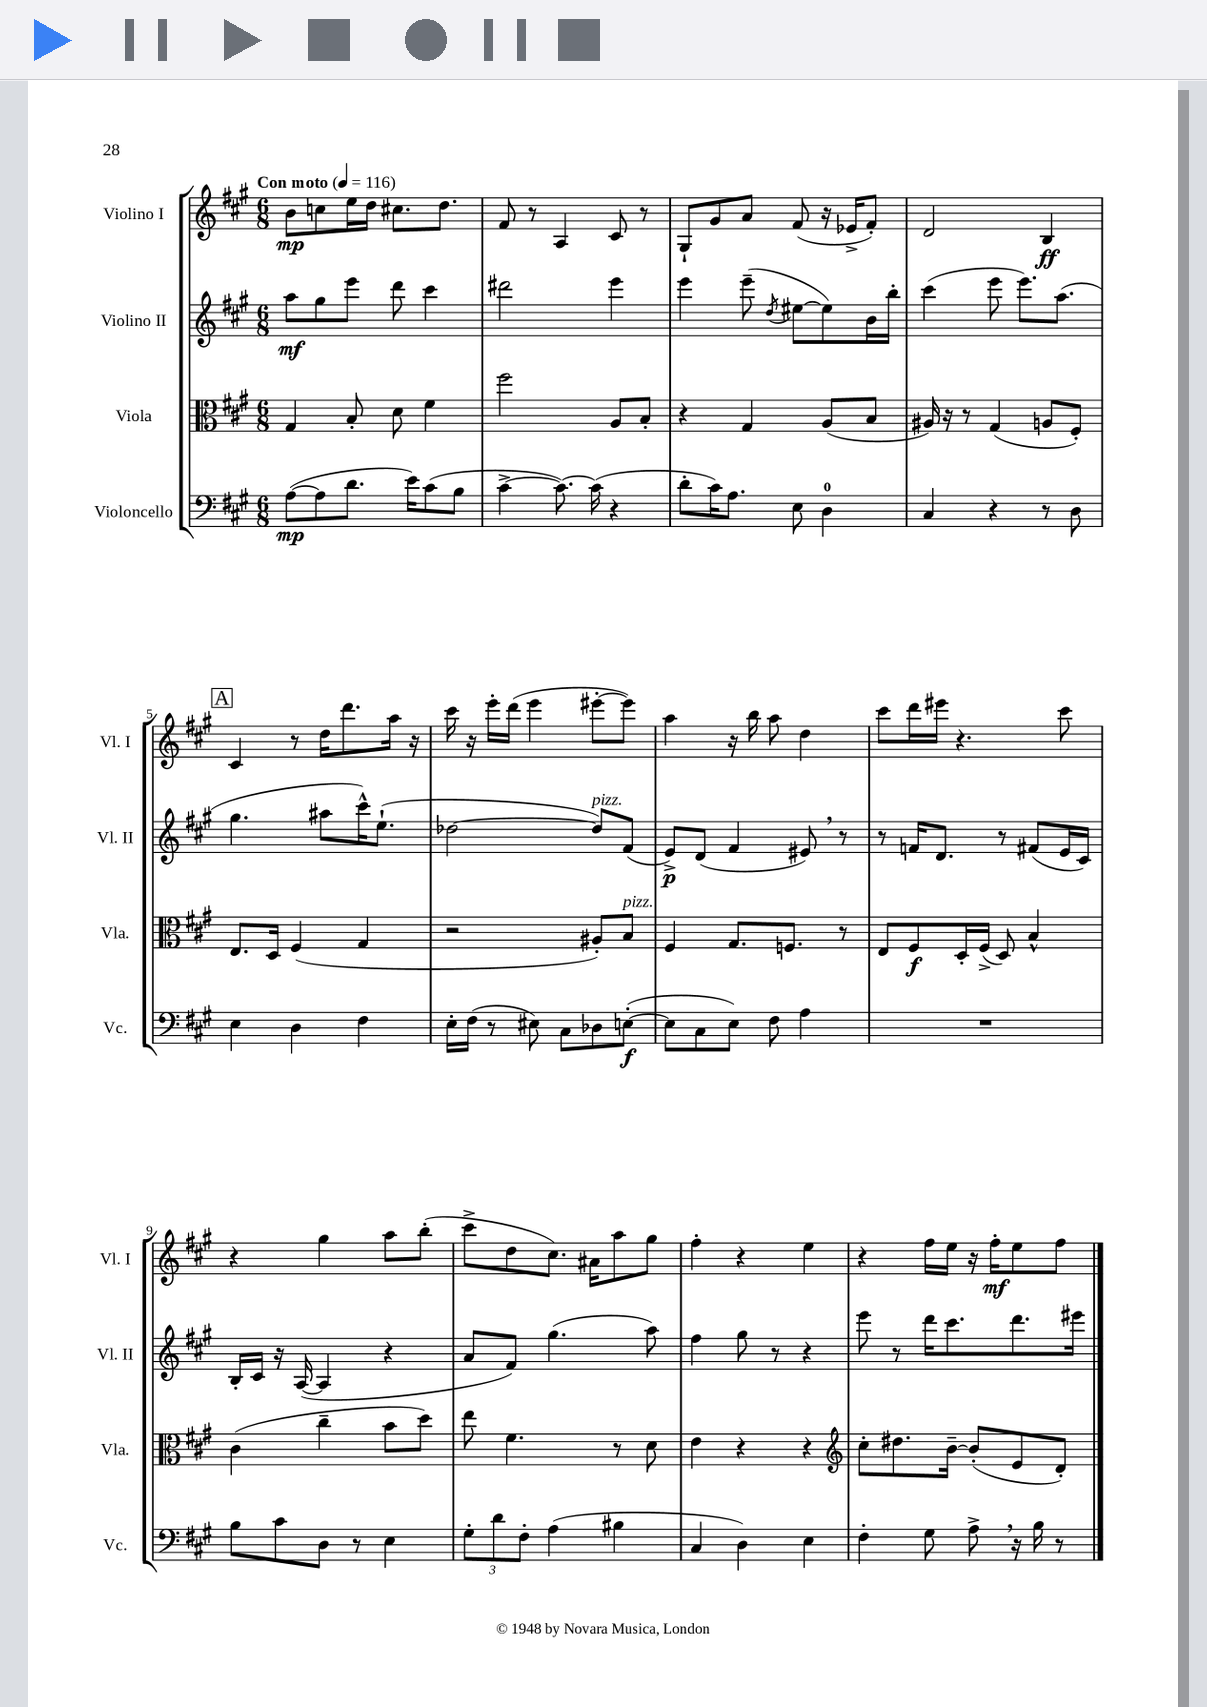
<<
\new StaffGroup <<
\new Staff = "s0" \with { instrumentName = "Violino I" shortInstrumentName = "Vl. I" } {
    \clef treble \key a \major \numericTimeSignature \time 6/8 \tempo "Con moto" 4 = 116
    b'8\mp c''8 e''16 d''16 cis''8. d''8. |
    fis'8 r8 a4 cis'8 r8 |
    gis8-! gis'8 a'8 fis'8( r16 ees'16-> fis'8-.) |
    d'2 b4\ff |
    \mark \markup { \box "A" } cis'4 r8 d''16 d'''8. a''16 r16 |
    cis'''16 r16 e'''16-. d'''16( e'''4 eis'''8~-. eis'''8) |
    a''4 r16 b''16 a''8 d''4 |
    cis'''8 d'''16 eis'''16 r4. cis'''8 |
    r4 gis''4 a''8 b''8-.( |
    cis'''8-> d''8 cis''8.) ais'16 a''8 gis''8 |
    fis''4-. r4 e''4 |
    r4 fis''16 e''16 r16 fis''16-.\mf e''8 fis''8 \bar "|." |
}
\new Staff = "s1" \with { instrumentName = "Violino II" shortInstrumentName = "Vl. II" } {
    \clef treble \key a \major \numericTimeSignature \time 6/8
    a''8\mf gis''8 e'''8 d'''8 cis'''4 |
    dis'''2 e'''4 |
    e'''4 e'''8--( \acciaccatura { d''8 } eis''8~ eis''8) b'16 b''16-. |
    cis'''4( e'''8 e'''8.) a''8.( |
    \mark \markup { \box "A" } gis''4. ais''8 cis'''16-^) e''8.-!( |
    des''2~ des''8^\markup { \italic "pizz." }) fis'8( |
    e'8->\p) d'8( fis'4 eis'8) \breathe r8 |
    r8 f'16 d'8. r8 fis'8( e'16 cis'16) |
    b16-. cis'16 r16 a16~( a4 r4 |
    a'8 fis'8) gis''4.( a''8) |
    fis''4 gis''8 r8 r4 |
    e'''8 r8 d'''16 cis'''8. d'''8. eis'''16 \bar "|." |
}
\new Staff = "s2" \with { instrumentName = "Viola" shortInstrumentName = "Vla." } {
    \clef alto \key a \major \numericTimeSignature \time 6/8
    gis4 b8-. d'8 fis'4 |
    fis''2 a8 b8-. |
    r4 gis4 a8( b8 |
    ais16) r16 r8 gis4( a8 fis8-.) |
    \mark \markup { \box "A" } e8. d16 fis4( gis4 |
    r2 ais8-.) b8^\markup { \italic "pizz." } |
    fis4 gis8. f8. r8 |
    e8 fis8\f d16-. fis16->( d8) b4-^ |
    cis'4( cis''4-- b'8 d''8) |
    e''8 fis'4. r8 d'8 |
    e'4 r4 r4 |
    \clef treble cis''8-. dis''8. b'16~-- b'8-.( e'8 d'8-.) \bar "|." |
}
\new Staff = "s3" \with { instrumentName = "Violoncello" shortInstrumentName = "Vc." } {
    \clef bass \key a \major \numericTimeSignature \time 6/8
    a8~\mp( a8 d'8. e'16) cis'8( b8 |
    cis'4~-> cis'8.~) cis'16( r4 |
    d'8-. cis'16) a8. e8 d4-0 |
    cis4 r4 r8 d8 |
    \mark \markup { \box "A" } e4 d4 fis4 |
    e16-. fis16( r8 eis8) cis8 des8 e8~-.\f( |
    e8 cis8 e8) fis8 a4 |
    R2. |
    b8 cis'8 d8 r8 e4 |
    \tuplet 3/2 { gis8-. d'8 fis8-. } a4( bis4 |
    cis4 d4) e4 |
    fis4-. gis8 a8-> \breathe r16 b16 r8 \bar "|." |
}
>>
>>
